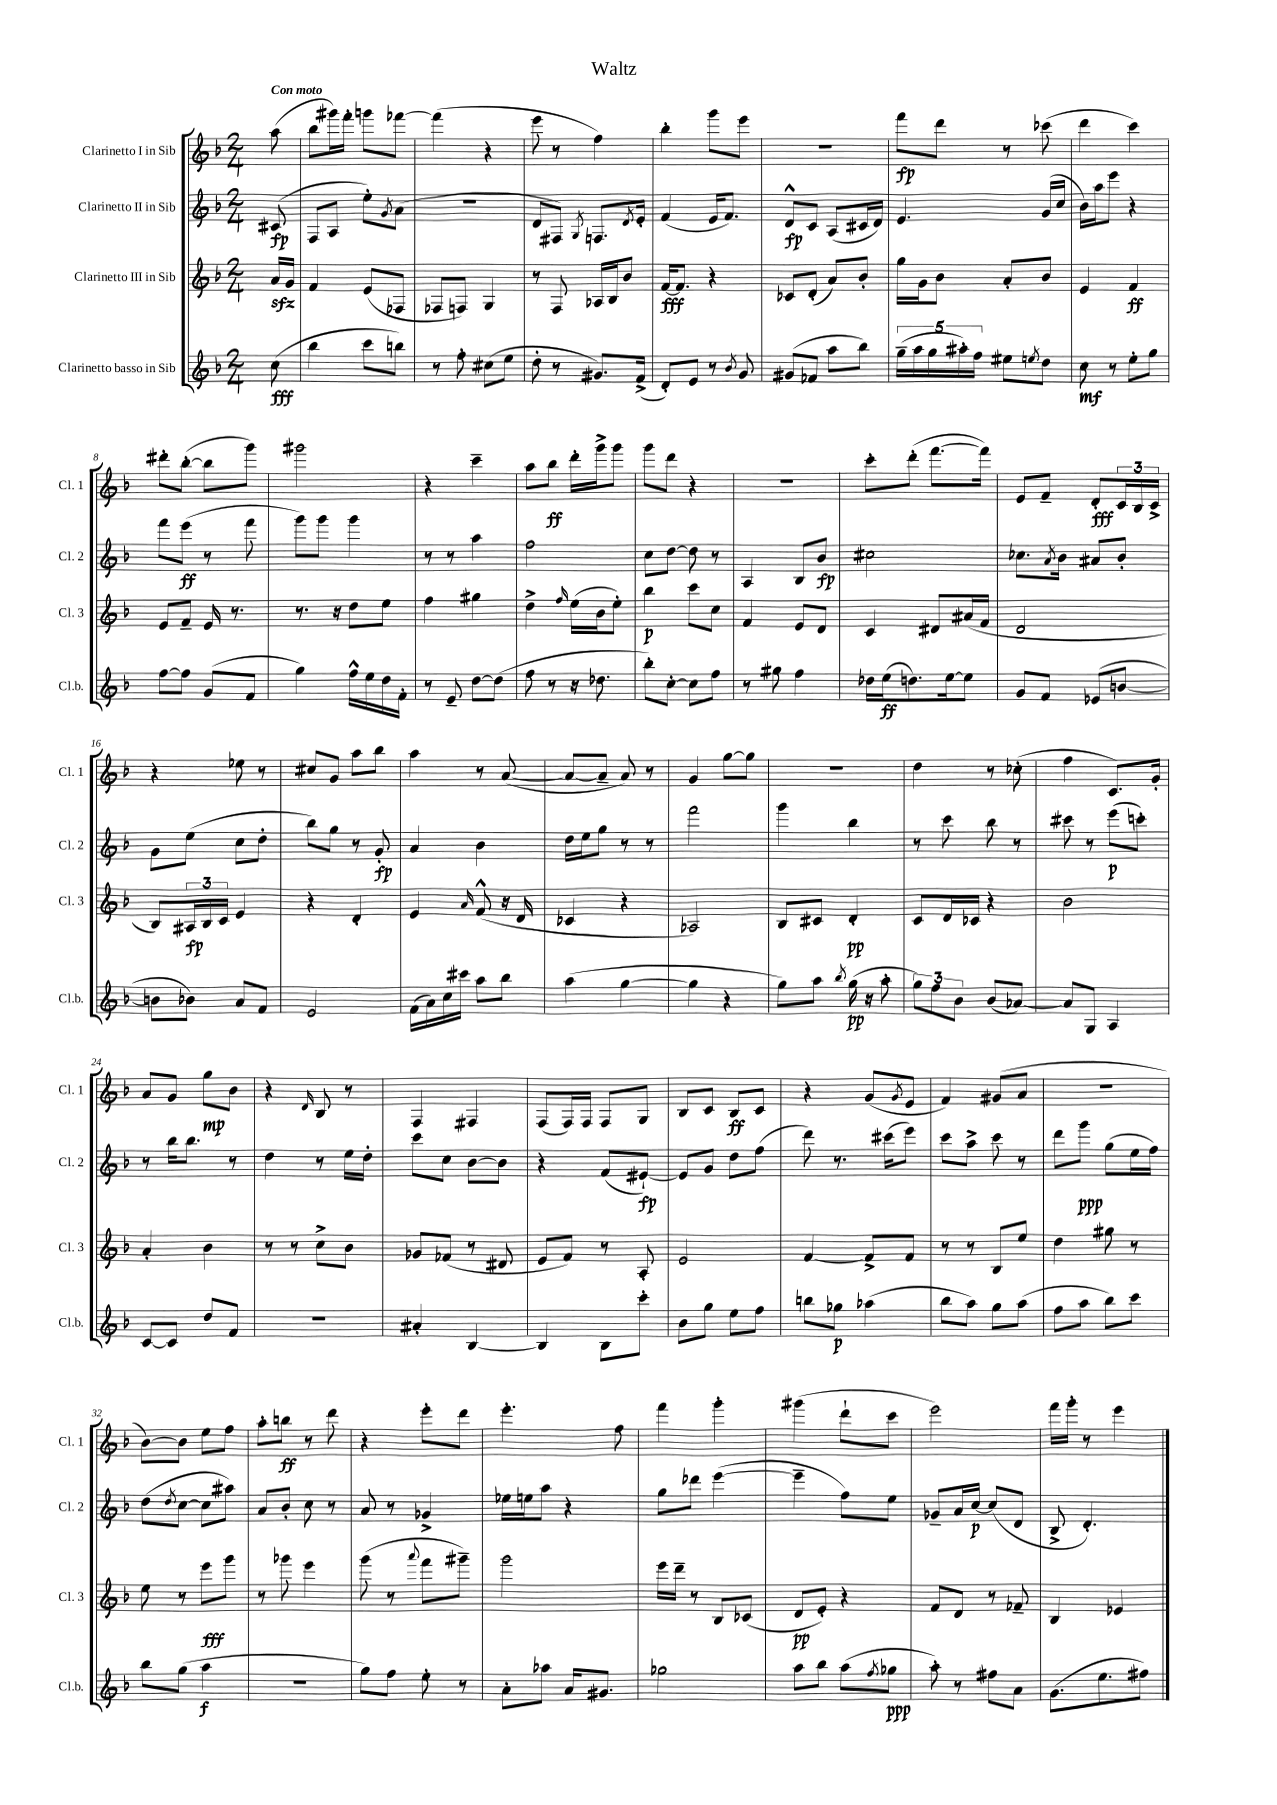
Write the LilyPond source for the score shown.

\header { title = "Waltz" }
<<
\new StaffGroup <<
\new Staff = "s0" \with { instrumentName = "Clarinetto I in Sib" shortInstrumentName = "Cl. 1" } {
    \clef treble \key f \major \numericTimeSignature \time 2/4 \partial 8 \tempo "Con moto"
    a''8( |
    bes''8 gis'''16) f'''16-. g'''8 fes'''8~ |
    fes'''4( r4 |
    e'''8 r8 f''4) |
    bes''4-. g'''8 e'''8 |
    r2 |
    f'''8\fp d'''8 r8 ces'''8( |
    d'''4 c'''4) |
    dis'''8-. bes''8~-.( bes''8 g'''8) |
    gis'''2 |
    r4 c'''4-- |
    a''8 bes''8\ff d'''16-. g'''16-> g'''8 |
    g'''8 d'''8 r4 |
    R2 |
    c'''8-. d'''8-.( f'''8.~ f'''16) |
    e'8 f'8-- d'8-.\fff \tuplet 3/2 { c'16 bes16 c'16-> } |
    r4 ees''8 r8 |
    cis''8 g'8 a''8 bes''8 |
    a''4 r8 a'8~( |
    a'8~ a'8-- a'8) r8 |
    g'4 g''8~ g''8 |
    r2 |
    d''4 r8 ces''8-.( |
    f''4 c'8.) g'16-. |
    a'8 g'8 g''8\mp bes'8 |
    r4 \grace { d'16 } bes8 r8 |
    f4 fis4 |
    f8( f16) f16 f8 g8 |
    bes8 c'8 bes8\ff c'8 |
    r4 g'8( \acciaccatura { g'8 } e'8 |
    f'4) gis'8( a'8 |
    R2 |
    bes'8~) bes'8 e''8 f''8 |
    a''8-. b''8\ff r8 d'''8 |
    r4 e'''8-. d'''8 |
    e'''4.-. f''8 |
    f'''4 g'''4-. |
    gis'''4( d'''8-! c'''8 |
    e'''2) |
    f'''16 g'''16-. r8 e'''4 \bar "|." |
}
\new Staff = "s1" \with { instrumentName = "Clarinetto II in Sib" shortInstrumentName = "Cl. 2" } {
    \clef treble \key f \major \numericTimeSignature \time 2/4 \partial 8
    cis'8\fp( |
    f8 a8 e''8-.) \acciaccatura { g'8 } a'8( |
    r2 |
    d'8 fis8) \acciaccatura { g8 } f8. \acciaccatura { d'8 } e'16-. |
    f'4( e'16 f'8.) |
    d'8-^\fp c'8 a8( cis'16 d'16) |
    e'4. g'16( c''16 |
    bes'16) a''16 e'''8 r4 |
    f'''8 e'''8\ff( r8 f'''8 |
    g'''8) g'''8 g'''4 |
    r8 r8 a''4 |
    f''2 |
    c''8 d''8~ d''8 r8 |
    a4 bes8 bes'8\fp |
    cis''2 |
    ces''8. \acciaccatura { a'8 } bes'16 ais'8 bes'8-. |
    g'8 e''8( c''8 d''8-. |
    bes''8) g''8 r8 g'8-.\fp |
    a'4 bes'4 |
    d''16 e''16 g''8 r8 r8 |
    f'''2 |
    g'''4 bes''4 |
    r8 c'''8 bes''8 r8 |
    cis'''8 r8 e'''8\p( c'''8-.) |
    r8 bes''16 bes''8. r8 |
    d''4 r8 e''16 d''16-. |
    c'''8 c''8 bes'8~ bes'8 |
    r4 f'8( eis'8~-!\fp) |
    eis'8 g'8 d''8 f''8( |
    d'''8) r8. cis'''16( e'''8) |
    c'''8 a''8-> c'''8 r8 |
    d'''8 g'''8\ppp g''8( e''16 f''16) |
    d''8( \acciaccatura { d''8 } c''8~ c''8 ais''8) |
    a'8 bes'8-. c''8 r8 |
    a'8 r8 ges'4-> |
    ees''16 e''16 a''8 r4 |
    g''8 des'''8 e'''4~( |
    e'''4-- f''8) e''8 |
    ges'8-- a'16 c''16~\p c''8( d'8 |
    bes8-> d'4.-.) \bar "|." |
}
\new Staff = "s2" \with { instrumentName = "Clarinetto III in Sib" shortInstrumentName = "Cl. 3" } {
    \clef treble \key f \major \numericTimeSignature \time 2/4 \partial 8
    a'16\sfz g'16 |
    f'4 e'8( fes8 |
    fes8 f8) g4 |
    r8 f8 aes16 bes16 bes'8 |
    f'16~\fff f'8. r4 |
    ces'8 d'8-.( a'8) bes'8-. |
    g''16 g'16 bes'8 a'8-. bes'8 |
    e'4 f'4\ff |
    e'8 f'8-- e'16 r8. |
    r8. r16 d''8 e''8 |
    f''4 gis''4 |
    d''4-> \grace { f''16 } e''16( bes'16 e''8-.) |
    bes''4\p c'''8 c''8 |
    f'4 e'8 d'8 |
    c'4 dis'8 ais'16( f'16 |
    d'2 |
    bes8) \tuplet 3/2 { ais16\fp bes16 c'16 } e'4 |
    r4 d'4-. |
    e'4 \grace { a'16 } f'8-^( r16 d'16 |
    ces'4 r4 |
    aes2) |
    bes8 cis'8 d'4-.\pp |
    c'8 d'16 ces'16 r4 |
    bes'2 |
    a'4-. bes'4 |
    r8 r8 c''8-> bes'8 |
    ges'8 fes'8( r8 dis'8 |
    e'8 f'8) r8 a8-. |
    e'2 |
    f'4~ f'8-> f'8 |
    r8 r8 bes8 e''8 |
    d''4 gis''8 r8 |
    e''8 r8 e'''8\fff g'''8 |
    r8 ges'''8 e'''4 |
    g'''8( r8 \appoggiatura { a'''8 } f'''8 gis'''8--) |
    g'''2 |
    e'''16 d'''16-- r8 bes8 ces'8( |
    d'8\pp e'8-.) r4 |
    f'8 d'8 r8 fes'8-- |
    bes4 ees'4 \bar "|." |
}
\new Staff = "s3" \with { instrumentName = "Clarinetto basso in Sib" shortInstrumentName = "Cl.b." } {
    \clef treble \key f \major \numericTimeSignature \time 2/4 \partial 8
    c''8\fff( |
    bes''4 c'''8 b''8) |
    r8 f''8-. cis''8( e''8 |
    d''8-. r8 gis'8.) f'16->( |
    d'8-.) e'8 r8 \acciaccatura { bes'8 } g'8 |
    gis'8( fes'8 a''8 bes''8) |
    \tuplet 5/4 { g''16--( a''16 g''16 ais''16-.) f''16 } eis''8 \acciaccatura { e''8 } d''8 |
    c''8\mf r8 e''8-. g''8 |
    f''8~ f''8 g'8( f'8 |
    g''4) f''16-^ e''16 d''16 f'16-. |
    r8 e'8-- d''8~ d''8( |
    f''8 r8 r16 des''8. |
    bes''8-.) c''8~-. c''8 f''8 |
    r8 gis''8 f''4 |
    des''16 e''16\ff( d''8.) e''16~ e''8 |
    g'8 f'8 ees'8( b'8~ |
    b'8 bes'8) a'8 f'8 |
    e'2 |
    f'16( a'16) c''16 cis'''16 a''8 bes''8 |
    a''4( g''4~ |
    g''4 r4 |
    g''8) a''8 \acciaccatura { bes''8 } g''16\pp( r16 a''8-. |
    \tuplet 3/2 { g''8) f''8 bes'8 } bes'8( aes'8~) |
    aes'8 g8 a4 |
    c'8~ c'8 d''8 f'8 |
    R2 |
    ais'4-. bes4~ |
    bes4 bes8 c'''8-. |
    bes'8 g''8 e''8 f''8 |
    b''8 ges''8\p aes''4( |
    bes''8 a''8) g''8 a''8( |
    f''8 a''8 bes''8) c'''8 |
    bes''8 g''8( a''4\f |
    R2 |
    g''8) f''8 e''8-. r8 |
    a'8-. aes''8 a'16 gis'8. |
    ges''2 |
    a''8 bes''8 a''8( \acciaccatura { f''8 } ges''8\ppp |
    a''8-.) r8 fis''8 a'8 |
    g'8.( e''8. fis''8) \bar "|." |
}
>>
>>
